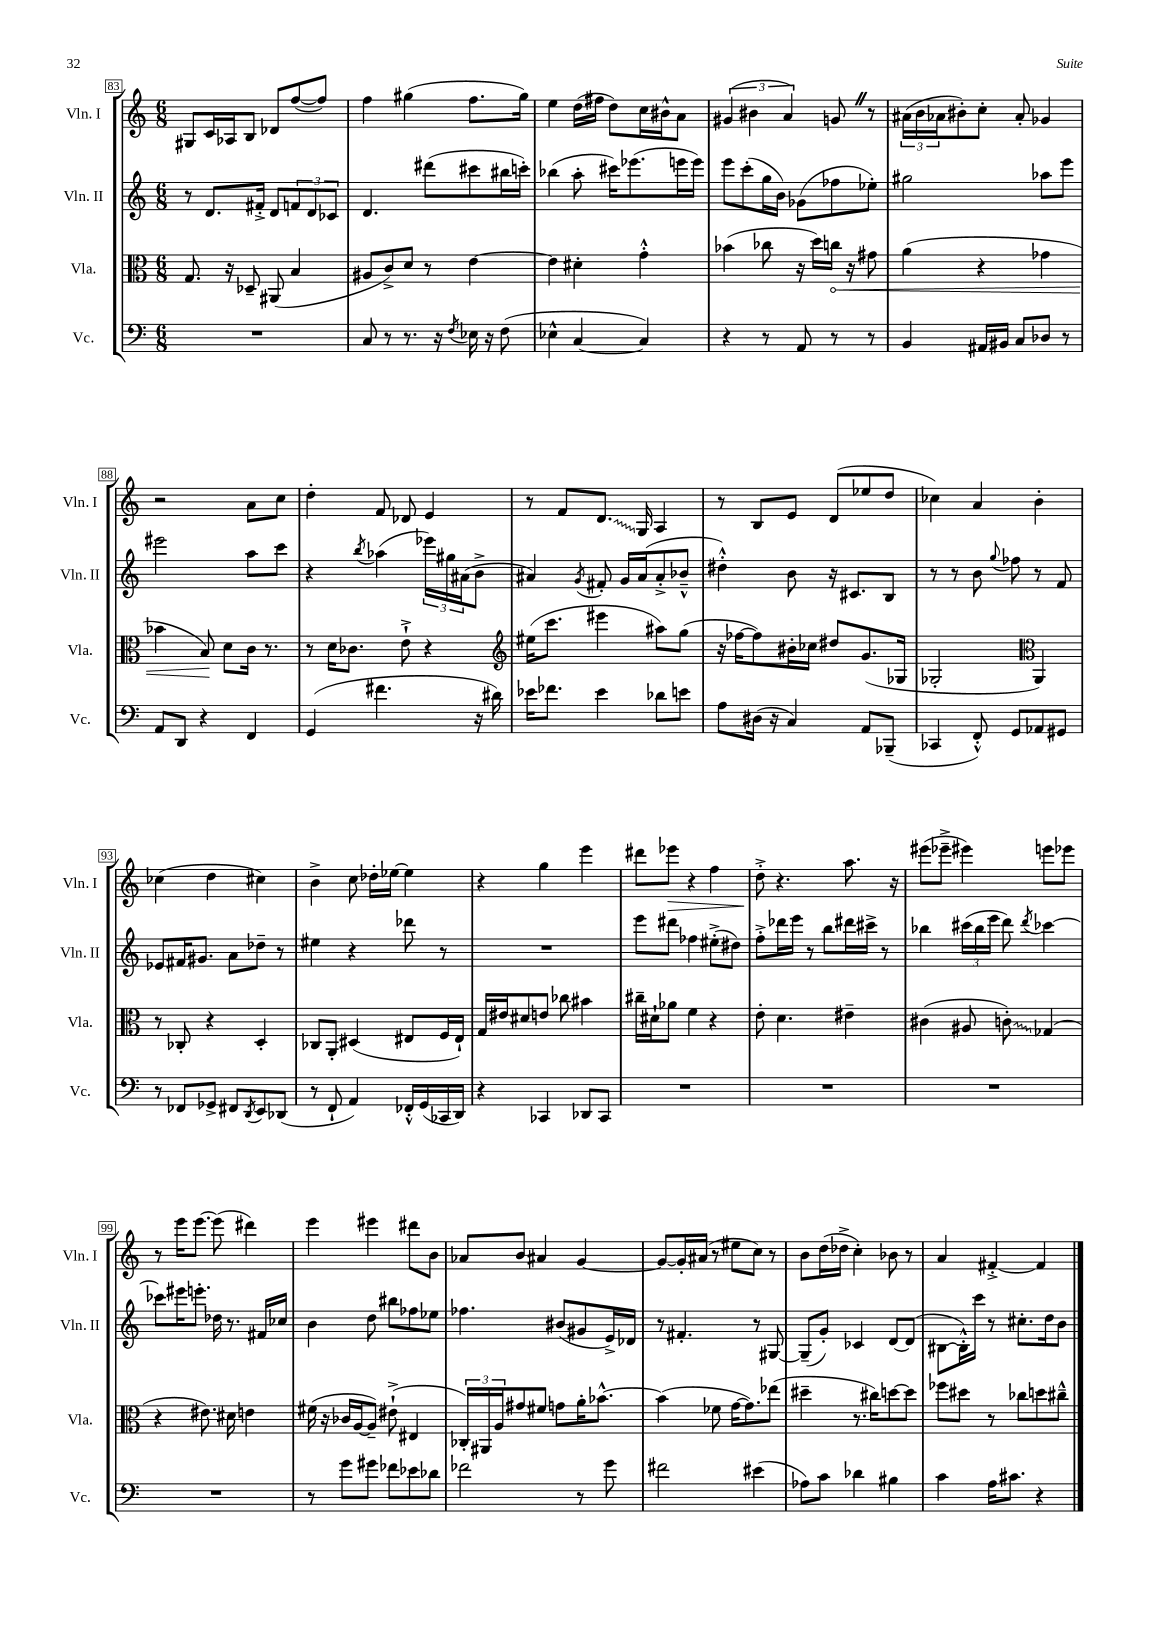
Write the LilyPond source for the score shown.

<<
\new StaffGroup <<
\new Staff = "s0" \with { instrumentName = "Vln. I" shortInstrumentName = "Vln. I" } {
    \clef treble \key c \major \numericTimeSignature \time 6/8
    gis8 c'16 aes16 b8 des'8 f''8~( f''8) |
    f''4 gis''4( f''8. gis''16) |
    e''4 d''16( fis''16 d''8) c''16 bis'16-^ a'8 |
    \tuplet 3/2 { gis'4( bis'4 a'4) } g'8 \once \override BreathingSign.text = \markup { \musicglyph "scripts.caesura.straight" } \breathe r8 |
    \tuplet 3/2 { ais'16( b'16 aes'16 } bis'8-.) c''8-. aes'8-. ges'4 |
    r2 a'8 c''8 |
    d''4-. f'8 des'8 e'4 |
    r8 f'8 \once \override Glissando.style = #'zigzag d'8.\glissando g16 a4 |
    r8 b8 e'8 d'8( ees''8 d''8 |
    ces''4) a'4 b'4-. |
    ces''4( d''4 cis''4) |
    b'4-> c''8 des''16-. ees''16~ ees''4 |
    r4 g''4 e'''4 |
    dis'''8 ees'''8\> r4 f''4 |
    d''8-.->\! r4. a''8. r16 |
    eis'''8( ees'''8---> eis'''4) e'''8 ees'''8 |
    r8 e'''16 e'''8.~ e'''8( dis'''4) |
    e'''4 eis'''4 dis'''8 b'8 |
    aes'8 b'8 ais'4 g'4~ |
    g'8~ g'16-. ais'16( r8 eis''8 c''8) r8 |
    b'8 d''16( des''16-> c''4-.) bes'8 r8 |
    a'4 fis'4~-.-> fis'4 \bar "|." |
}
\new Staff = "s1" \with { instrumentName = "Vln. II" shortInstrumentName = "Vln. II" } {
    \clef treble \key c \major \numericTimeSignature \time 6/8
    r8 d'8. fis'16-.-> d'8 \tuplet 3/2 { f'8 d'8 ces'8 } |
    d'4. dis'''8( cis'''8 bis''16 c'''16-.) |
    bes''4( a''8-. cis'''16) ees'''8.( e'''16 e'''16) |
    e'''8 c'''8-.( g''16 b'16) ges'8( fes''8 ees''8-.) |
    gis''2 aes''8 e'''8 |
    eis'''2 a''8 c'''8 |
    r4 \acciaccatura { b''8 } aes''4( \tuplet 3/2 { ees'''16) gis''16 ais'16( } b'8-> |
    ais'4) \acciaccatura { g'8 } fis'8-. g'16 ais'16( ais'8-.-> bes'8---^ |
    dis''4-.-^) b'8 r16 cis'8. b8 |
    r8 r8 b'8 \appoggiatura { g''8 } fes''8 r8 f'8 |
    ees'8 fis'16 gis'8. a'8 des''8-- r8 |
    eis''4 r4 des'''8 r8 |
    R2. |
    e'''8 dis'''8 fes''4 eis''8-.->( dis''8) |
    f''8-.-> des'''16 e'''16 r8 b''8 dis'''16 cis'''16-> r8 |
    bes''4 \tuplet 3/2 { cis'''16( bes''16 e'''16 } d'''8) \acciaccatura { d'''8 } ces'''4~ |
    ces'''8 eis'''16 e'''8.-. des''16 r8. fis'16 ces''16 |
    b'4 d''8 bis''8 fes''8 ees''8 |
    fes''4. bis'8( gis'8 e'16->) des'16 |
    r8 fis'4.-. r8 gis8~ |
    gis8--( g'8-.) ces'4 d'8~ d'8( |
    bis8~ bis16-.-^) c'''16 r8 cis''8.-. d''16 b'8 \bar "|." |
}
\new Staff = "s2" \with { instrumentName = "Vla." shortInstrumentName = "Vla." } {
    \clef alto \key c \major \numericTimeSignature \time 6/8
    g8. r16 des8-- ais,8( b4 |
    ais8 c'8->) d'8 r8 e'4~ |
    e'4 dis'4-. g'4-.-^ |
    bes'4( ces''8 r16 d''16) \once \override Hairpin.circled-tip = ##t c''16\< r16 gis'8 |
    a'4( r4 ges'4 |
    bes'4 b8\!) d'8 c'16 r8. |
    r8 d'16 ces'8. e'8-!-> r4 |
    \clef treble eis''16( c'''8. eis'''4 ais''8) g''8( |
    r16 fes''16~ fes''8) bis'16-. ces''16 dis''8 g'8.( ges16 |
    ges2-. \clef alto a,4) |
    r8 ces8-. r4 d4-. |
    ces8 a,8-. dis4( eis8 f16 eis16-!) |
    g16 eis'16 dis'8 e'8 ces''8 bis'4 |
    cis''16-- dis'16-! aes'8 f'4 r4 |
    e'8-. d'4. eis'4-- |
    cis'4( ais8 \once \override Glissando.style = #'zigzag c'8-.\glissando) ges4( |
    r4 eis'8.) dis'16 e'4 |
    fis'16( r16 ces'16 a16~ a8--) eis'8-!->( eis4 |
    \tuplet 3/2 { ces16-.) ais,16 a16 } gis'8 fis'8 g'8 a'16-. bes'8.~-^ |
    bes'4( fes'8 g'16~ g'8.) ees''8( |
    dis''4-- r8. cis''16) d''8~ d''8 |
    fes''8 dis''8 r8 ces''8 d''8 cis''8---^ \bar "|." |
}
\new Staff = "s3" \with { instrumentName = "Vc." shortInstrumentName = "Vc." } {
    \clef bass \key c \major \numericTimeSignature \time 6/8
    R2. |
    c8 r8 r8. r16 \acciaccatura { f8 } ees16 r16 f8( |
    ees4-^ c4~ c4) |
    r4 r8 a,8 r8 r8 |
    b,4 ais,16 bis,16 c8 des8 r8 |
    a,8 d,8 r4 f,4 |
    g,4( fis'4. r16 dis'16) |
    ees'16 fes'8. ees'4 des'8 e'8 |
    a8 dis16( r16 c4) a,8 bes,,8--( |
    ces,4 f,8-.-^) g,8 aes,8 gis,8 |
    r8 fes,8 ges,8-> fis,8 \acciaccatura { d,8 } e,8 des,8( |
    r8 f,8-! a,4) fes,16-.-^ g,16( ces,16 d,16) |
    r4 ces,4 des,8 ces,8 |
    R2. |
    R2. |
    R2. |
    R2. |
    r8 g'8 gis'8 fes'8 ees'8 des'8 |
    fes'2 r8 g'8 |
    fis'2 eis'4( |
    aes8) c'8 des'4 bis4 |
    c'4 a16 cis'8. r4 \bar "|." |
}
>>
>>
\layout { \context { \Score currentBarNumber = #83 \override BarNumber.stencil = #(make-stencil-boxer 0.1 0.3 ly:text-interface::print) } }
